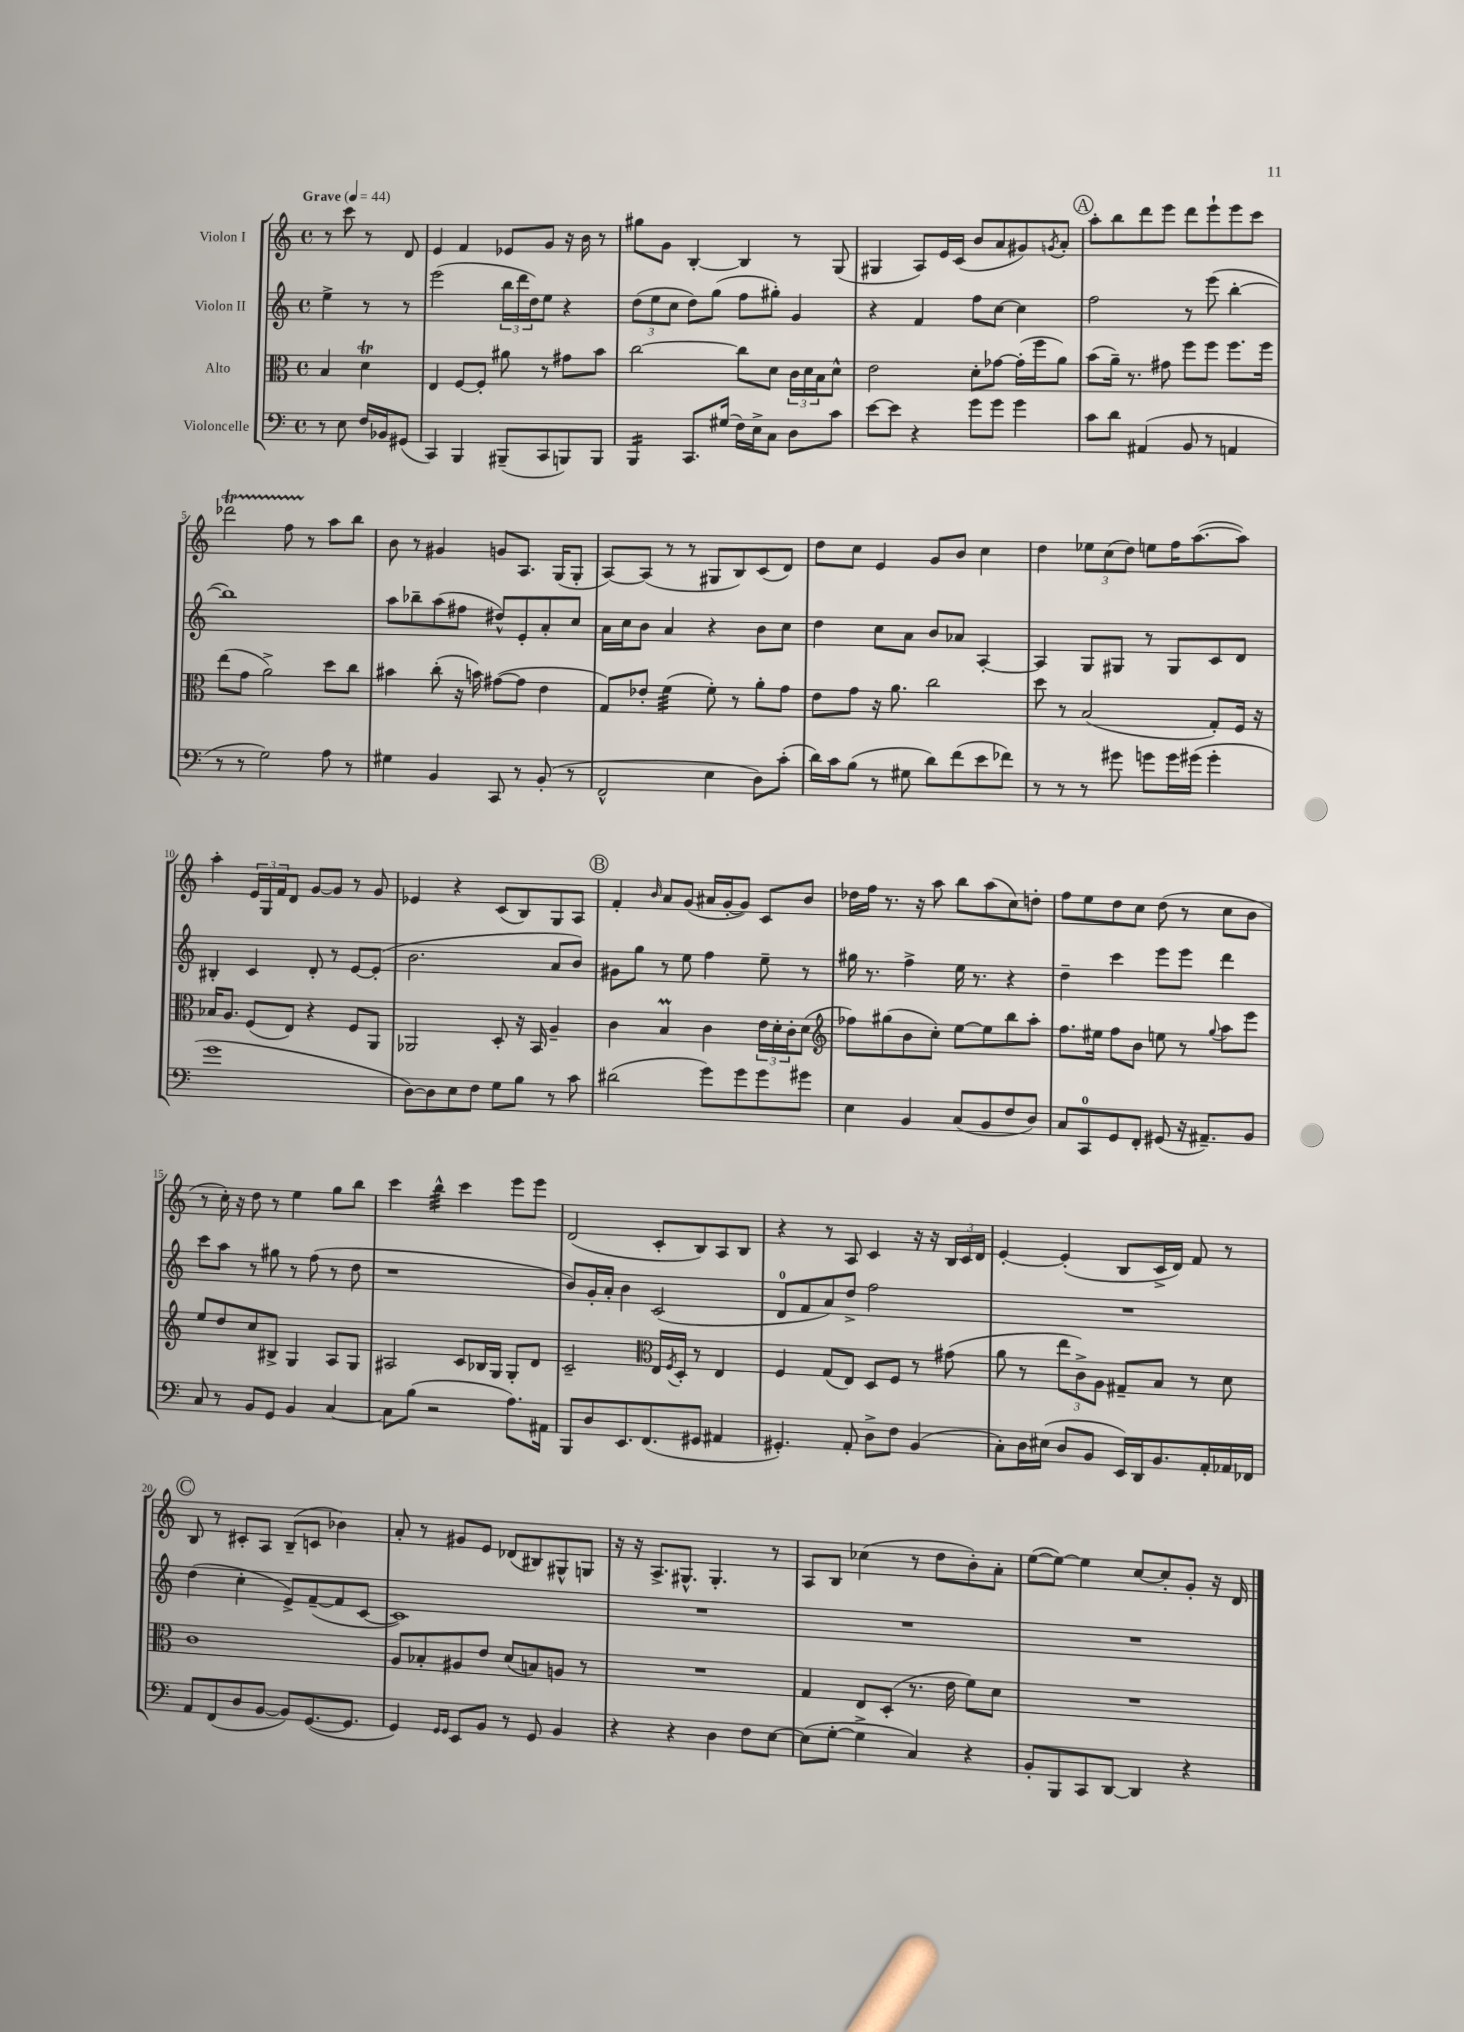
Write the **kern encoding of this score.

**kern	**kern	**kern	**kern
*staff4	*staff3	*staff2	*staff1
*clefF4	*clefC3	*clefG2	*clefG2
*k[]	*k[]	*k[]	*k[]
*M4/4	*M4/4	*M4/4	*M4/4
*met(c)	*met(c)	*met(c)	*met(c)
*MM44	*MM44	*MM44	*MM44
8r	4B	4ee^	8r
8E	.	.	8ccc
16F	4d	8r	8r
16BB-	.	.	.
(8GG#	.	8r	8d
=	=	=	=
4CC)	4E	(2eee	4e
4BBB	[8F	.	4f
.	8F']	.	.
(8BBB#~	8a#	24bb	8e-
.	.	24ddd	.
.	.	24dd)	.
8CC	8r	8ee	8g
8BBB)	8g#	4r	16r
.	.	.	16b
8BBB	8b	.	8r
=	=	=	=
4BBB	[2cc	(12dd	8gg#
.	.	12ee	.
.	.	.	8g
.	.	12cc	.
8.CC	.	8dd)	[4B'
.	.	(8gg	.
(16G#	.	.	.
16F)	8cc]	8ff	4B]
16E^	.	.	.
8C	8d	8gg#')	.
8D	24c	4g	8r
.	24d	.	.
.	24B	.	.
8c	8d^^	.	(8G
=	=	=	=
[8e	2e	4r	4G#
8e]	.	.	.
4r	.	4f	8A)
.	.	.	16e
.	.	.	(16c
8g	8d'	8ff	8b
8g	[8g-	[8cc	8a
4g	(16g-']	4cc]	8g#)
.	16ff	.	.
.	.	.	8qg
.	8a)	.	8a'
=	=	=	=
8c	(8b	2ff	8aa'
8d	16a~)	.	8bb
.	8.r	.	.
(4AA#	.	.	8ddd
.	8g#	.	8eee
8BB	8ff	8r	8ddd
8r	8ff	(8eee	8eee`
4AA	8.ff	[4bb'	8eee
.	.	.	8ccc
.	16ff	.	.
=	=	=	=
8r	(8ee	1bb])	2ddd-
8r	8g	.	.
2G)	2a^)	.	.
.	.	.	8ff
.	.	.	8r
8A	8dd	.	8aa
8r	8cc	.	8bb
=	=	=	=
4G#	4b#	8aa	8b
.	.	8bb-~	8r
4BB	(8cc'	(8aa	4g#
.	16r	8ff#	.
.	16b)	.	.
8CC	([8g#	8dd#^^)	8g
8r	8g#]	8e'	8.A
(8BB'	4e	8a'	.
.	.	.	(16G
8r	.	8cc	8G'
=	=	=	=
2FF^^	8G)	16a	[8A)
.	.	16cc	.
.	8e-'	8b	(8A]
.	(4f	4a	8r
.	.	.	8r
4E	8f')	4r	8G#
.	8r	.	8B)
8D)	8a'	8b	(8c
(8c'	8g	8cc	8d)
=	=	=	=
16d)	8e	4dd	8dd
16c	.	.	.
(8B	8g	.	8cc
8r	16r	8cc	4e
.	8.a	.	.
8G#	.	8a	.
8d)	2cc	8b	8g
(8f	.	8a-	8b
8e	.	[4A'	4cc
8f-)	.	.	.
=	=	=	=
8r	8dd	4A]	4dd
8r	8r	.	.
8r	(2B	8G	12ee-
.	.	.	(12cc
8g#	.	8G#	.
.	.	.	12dd)
8g	.	8r	8ee
16g	.	8G#	16ff
(16g#	.	.	([8.aa
4g#'	8G')	8c	.
.	16F	8d	8aa])
.	16r	.	.
=	=	=	=
1g	16B-	4B#'	4aa'
.	8.A	.	.
.	(8F	4c	24e
.	.	.	24G
.	.	.	24f
.	8E)	.	8d
.	4r	8d'	[8g
.	.	8r	8g]
.	8F	[8e	8r
.	8AA	(8e']	8g
=	=	=	=
[8D)	2AA-	2.b	4e-
8D]	.	.	.
8E	.	.	4r
8F	.	.	.
8G	8D'	.	(8c
8B	16r	.	8B)
.	16BB	.	.
8r	4A~	8a	8G
8c	.	8b)	8A
=	=	=	=
(2d#	4c	8g#	4f'
.	.	8gg	.
.	.	.	16qqb
.	4B	8r	8a
.	.	8ee	(8g
8g)	4c	4ff	16a#
.	.	.	[16g'
8g	.	.	8g])
8g	24e	8ee~	8c
.	24d'	.	.
.	24c'	.	.
8g#	(8d	8r	8b
=	=	=	=
*	*clefG2	*	*
4E	8ff-)	16gg#	16dd-
.	.	8.r	16ff
.	(8gg#	.	8.r
4BB	8b	4ff^	.
.	.	.	16r
.	8cc')	.	8aa
(8C	[8ee	16ee	8bb
.	.	8.r	.
8BB	8ee]	.	(8aa
8F	8bb	4r	8cc)
8D)	8aa'	.	8dd'
=	=	=	=
8C	8.ff	4dd~	8ff
8CC	.	.	8ee
.	16ee#	.	.
8GG	8ff	4ccc	8dd
8FF'	8b	.	8cc
(8GG#	8ee	8eee	(8dd
16r	8r	8eee	8r
8.AA#~)	.	.	.
.	8qqgg	.	.
.	8aa	4ddd	8cc
8BB	8eee	.	8b
=	=	=	=
8C	8ee	8ccc	8r
8r	8dd	8aa	16cc')
.	.	.	16r
8BB	8cc	8r	8dd
8GG	8B#^	8gg#	8r
4BB	4G	8r	4ee
.	.	(8ff	.
[4C	8A	8r	8gg
.	8G	8dd	8bb
=	=	=	=
8C]	2A#	1r	4ccc
(8B	.	.	.
2r	.	.	4bb^^
.	8c	.	4ccc
.	16B-	.	.
.	16G	.	.
8.A)	8G'	.	8eee
.	8d	.	8eee
16AA#	.	.	.
=	=	=	=
8BBB	2c~	8b)	(2d
8D	.	16g'	.
.	.	16a'	.
8.EE	.	4b	.
(8.FF	.	.	.
*	*clefC3	*	*
.	16E	(2c	8c'
.	8qF	.	.
.	16D'	.	.
8GG#	8r	.	8B)
4AA#	4E	.	8A
.	.	.	8B
=	=	=	=
4.GG#')	4F	8d	4r
.	.	8f	.
.	(8G	8a)	8r
8AA'	8E)	8dd^	8A
8D^	8D	2ff	4c
8F	8F	.	.
(4BB	8r	.	16r
.	.	.	16r
.	(8g#	.	24B
.	.	.	24c
.	.	.	24d
=	=	=	=
8C')	8a	1r	[4e'
16D	8r	.	.
(16E#	.	.	.
8D	12ee	.	(4e']
.	12c^)	.	.
8BB	.	.	.
.	12A	.	.
16EE)	8G#~	.	8B
16DD	.	.	.
8.BB	8B	.	16c^
.	.	.	16d)
.	8r	.	8f
16AA'	.	.	.
16AA-	8d	.	8r
16FF-	.	.	.
=	=	=	=
8AA	1c	(4dd	8B
(8FF	.	.	8r
8D	.	4cc'	8c#'
[8BB	.	.	8A
8BB])	.	8e^)	(8B~
([8.GG	.	([8f~	8c
.	.	8f]	4b-)
8.GG]	.	.	.
.	.	[8c	.
=	=	=	=
4GG)	8A	1c])	8a'
.	8B-'	.	8r
16qqGG	.	.	.
16qqGG	.	.	.
8EE	8A#	.	8g#
8BB	8e	.	8e
8r	(8d	.	(8d-
8GG	8B)	.	8B#)
4BB	8A	.	8G#^^
.	8r	.	8G
=	=	=	=
4r	1r	1r	16r
.	.	.	16r
.	.	.	8.A^
4r	.	.	.
.	.	.	8.G#^^
4D	.	.	4.G#'
8F	.	.	.
[8E	.	.	8r
=	=	=	=
(8E]	4G	1r	8A
[8G'	.	.	8B
4G^]	8E	.	(4cc-
.	(8D'	.	.
4C)	8.r	.	8r
.	.	.	8dd
.	16e	.	.
4r	8f)	.	8b')
.	8d	.	8a'
=	=	=	=
8BB'	1r	1r	([8ee
8BBB	.	.	8ee_)
8CC	.	.	4ee]
[8DD	.	.	.
4DD]	.	.	[8cc
.	.	.	8cc']
4r	.	.	8g'
.	.	.	16r
.	.	.	16d
==	==	==	==
*-	*-	*-	*-
